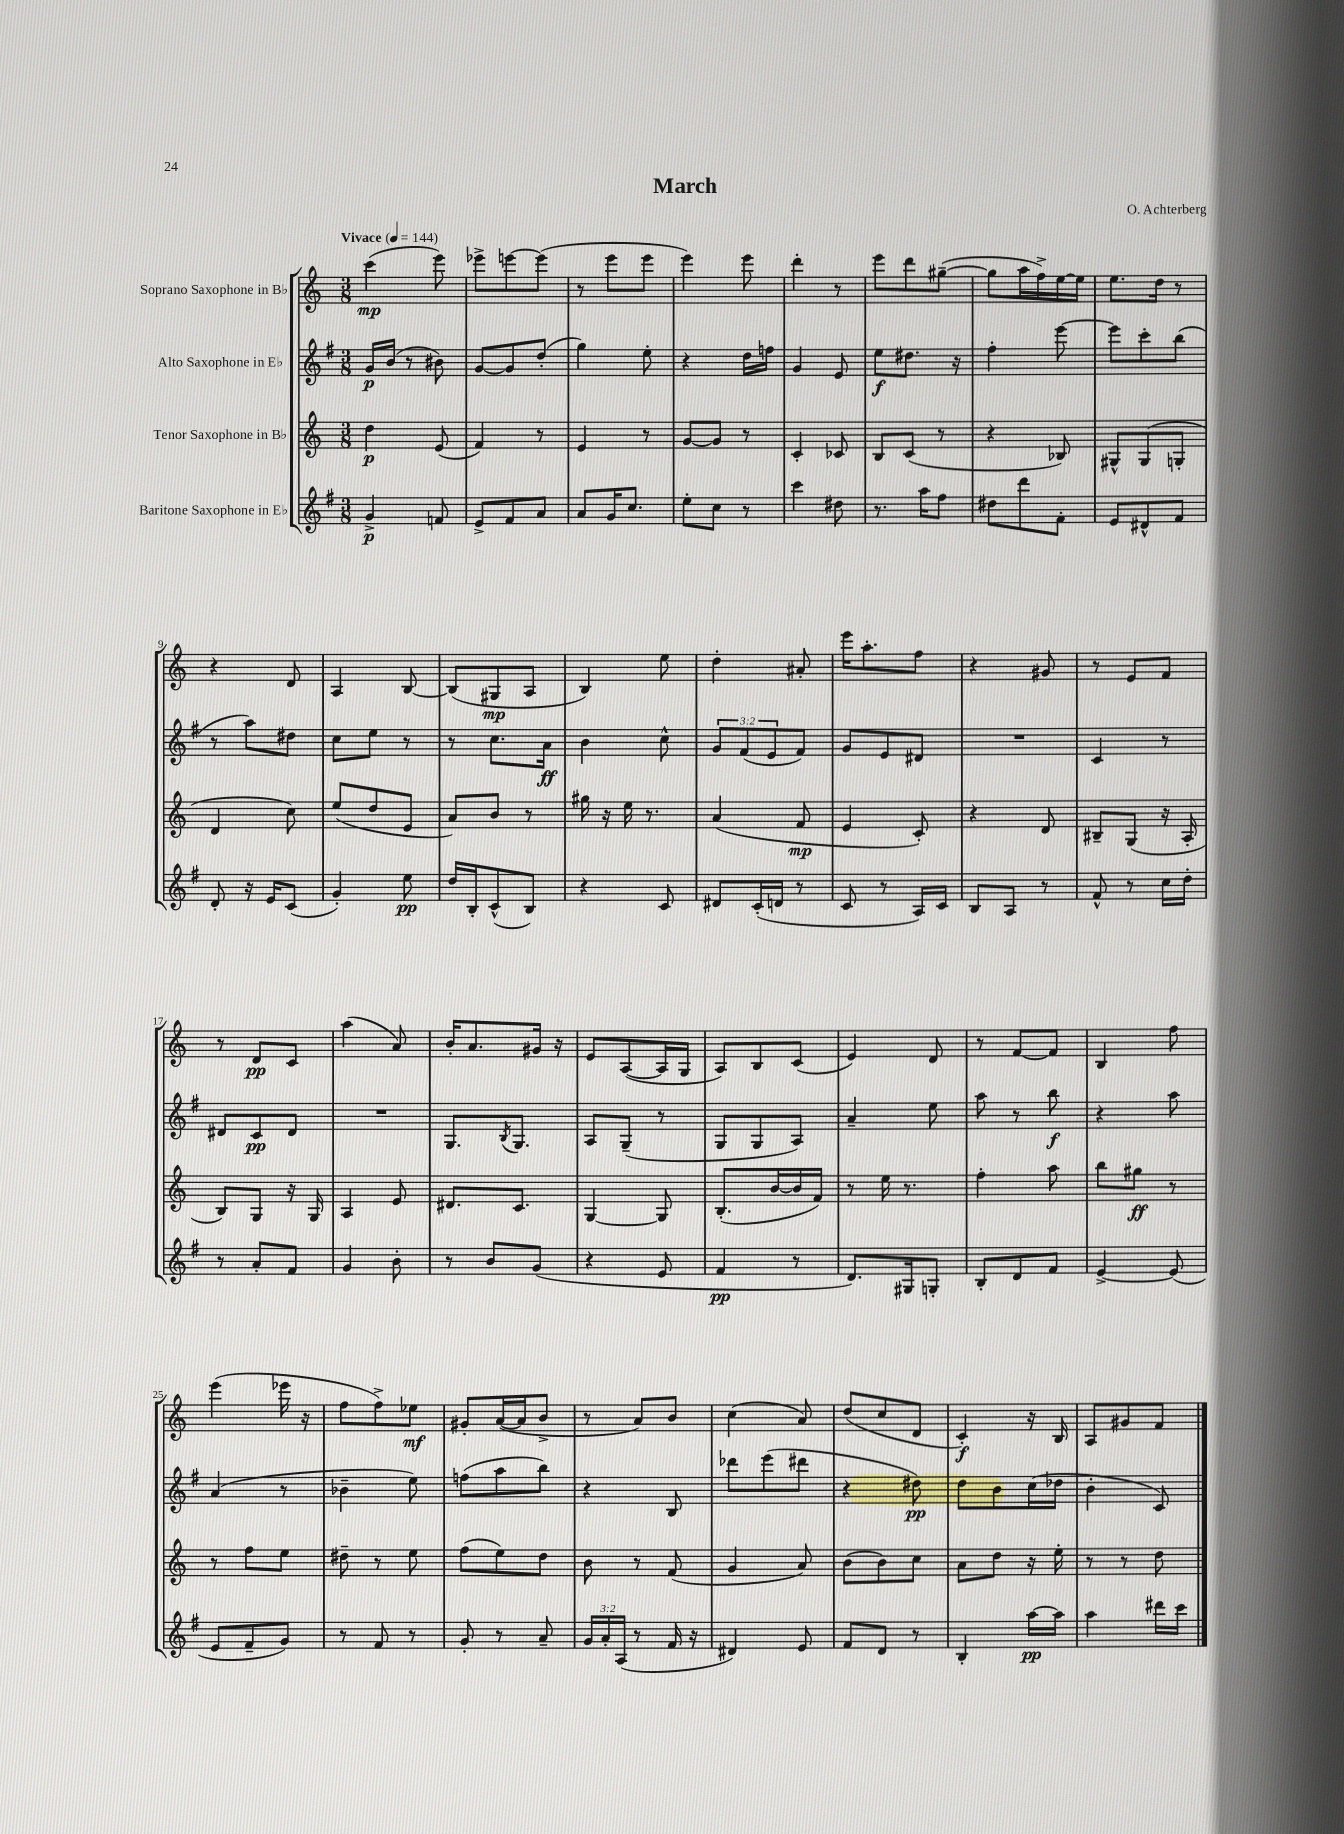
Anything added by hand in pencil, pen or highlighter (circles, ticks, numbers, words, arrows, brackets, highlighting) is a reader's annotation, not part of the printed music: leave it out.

**kern	**dynam	**kern	**dynam	**kern	**dynam	**kern	**dynam
*part4	*part4	*part3	*part3	*part2	*part2	*part1	*part1
*staff4	*staff4	*staff3	*staff3	*staff2	*staff2	*staff1	*staff1
*I"Baritone Saxophone in E♭	*	*I"Tenor Saxophone in B♭	*	*I"Alto Saxophone in E♭	*	*I"Soprano Saxophone in B♭	*
*clefG2	*	*clefG2	*	*clefG2	*	*clefG2	*
*k[f#]	*	*k[]	*	*k[f#]	*	*k[]	*
*M3/8	*	*M3/8	*	*M3/8	*	*M3/8	*
*MM144	*	*MM144	*	*MM144	*	*MM144	*
=1	=1	=1	=1	=1	=1	=1	=1
!	!	!	!	!	!	!LO:TX:a:B:t=Vivace	!
4g^/	p	4dd\	p	16g/LL	p	(4ccc\	mp
.	.	.	.	(16b/JJ	.	.	.
.	.	.	.	8r	.	.	.
8fn/	.	(8e/	.	8b#X\)	.	8eee\)	.
=2	=2	=2	=2	=2	=2	=2	=2
8e^/L	.	4f/)	.	[8g/L	.	8eee-X^\L	.
8f#/	.	.	.	8g/]	.	[8eeen\	.
8a/J	.	8r	.	(8dd'/J	.	(8eee\J]	.
=3	=3	=3	=3	=3	=3	=3	=3
8a/L	.	4e/	.	4gg\)	.	8r	.
16g/K	.	.	.	.	.	8eee\L	.
8.cc/J	.	.	.	.	.	.	.
.	.	8r	.	8ee'\	.	8eee\J	.
=4	=4	=4	=4	=4	=4	=4	=4
8ee'\L	.	[8g/L	.	4r	.	4eee\)	.
8cc\J	.	8g/J]	.	.	.	.	.
8r	.	8r	.	16dd\LL	.	8eee\	.
.	.	.	.	16ffn\JJ	.	.	.
=5	=5	=5	=5	=5	=5	=5	=5
4ccc\	.	4c'/	.	4g/	.	4ddd'\	.
8dd#X\	.	8c-X/	.	8e/	.	8r	.
=6	=6	=6	=6	=6	=6	=6	=6
8.r	.	8B/L	.	8ee\L	f	8eee\L	.
.	.	(8c/J	.	8.dd#X\J	.	8ddd\	.
16aa\KL	.	.	.	.	.	.	.
8ff#\J	.	8r	.	.	.	([8gg#X~\J	.
.	.	.	.	16r	.	.	.
=7	=7	=7	=7	=7	=7	=7	=7
8dd#X\L	.	4r	.	4ff#'\	.	8gg#\L]	.
8ddd\	.	.	.	.	.	16aa\L	.
.	.	.	.	.	.	16ff^\)	.
8f#'\J	.	8B-X/)	.	[8eee\	.	[16ee\	.
.	.	.	.	.	.	16ee\JJ]	.
=8	=8	=8	=8	=8	=8	=8	=8
8e/L	.	8G#X^^/L	.	8eee\L]	.	8.ee\L	.
8d#X^^/	.	(8G#/	.	8ccc'\	.	.	.
.	.	.	.	.	.	16dd\Jk	.
8f#/J	.	8Gn'/J	.	(8bb\J	.	8r	.
!!LO:LB:g=z
=9	=9	=9	=9	=9	=9	=9	=9
8d'/	.	4d/	.	8r	.	4r	.
16r	.	.	.	8aa\L)	.	.	.
16e/KL	.	.	.	.	.	.	.
(8c/J	.	8cc\)	.	8dd#X\J	.	8d/	.
=10	=10	=10	=10	=10	=10	=10	=10
4g'/)	.	(8ee/L	.	8cc\L	.	4A/	.
.	.	8dd/	.	8ee\J	.	.	.
8ee\	pp	8e/J	.	8r	.	[8B/	.
=11	=11	=11	=11	=11	=11	=11	=11
16dd/LL	.	8a/L)	.	8r	.	(8B/L]	.
16B'/J	.	.	.	.	.	.	.
(8c^^/	.	8b/J	.	8.cc\L	.	8G#X/	mp
8B/J)	.	8r	.	.	.	8A/J	.
.	.	.	.	16a\Jk	ff	.	.
=12	=12	=12	=12	=12	=12	=12	=12
4r	.	16gg#X\	.	4b\	.	4B/)	.
.	.	16r	.	.	.	.	.
.	.	16ee\	.	.	.	.	.
.	.	8.r	.	.	.	.	.
8c/	.	.	.	8cc^^\	.	8ee\	.
=13	=13	=13	=13	=13	=13	=13	=13
8d#X/L	.	(4a/	.	12g/L	.	4dd'\	.
.	.	.	.	(12f#/	.	.	.
(16c'/L	.	.	.	.	.	.	.
.	.	.	.	12e/	.	.	.
16dn/JJ	.	.	.	.	.	.	.
8r	.	8f/	mp	8f#/J)	.	8a#X'/	.
=14	=14	=14	=14	=14	=14	=14	=14
8c/	.	4e/	.	8g/L	.	16eee\KL	.
.	.	.	.	.	.	8.aa'\	.
8r	.	.	.	8e/	.	.	.
16A/LL)	.	8c'/)	.	8d#X/J	.	8ff\J	.
16c/JJ	.	.	.	.	.	.	.
=15	=15	=15	=15	=15	=15	=15	=15
8B/L	.	4r	.	4.r	.	4r	.
8A/J	.	.	.	.	.	.	.
8r	.	8d/	.	.	.	8g#X/	.
=16	=16	=16	=16	=16	=16	=16	=16
8f#^^/	.	8B#X~/L	.	4c/	.	8r	.
8r	.	(8G/J	.	.	.	8e/L	.
16cc\LL	.	16r	.	8r	.	8f/J	.
16dd'\JJ	.	16A'/	.	.	.	.	.
!!LO:LB:g=z
=17	=17	=17	=17	=17	=17	=17	=17
8r	.	8B/L)	.	8d#X/L	.	8r	.
8a'/L	.	8G/J	.	8c/	pp	8d/L	pp
8f#/J	.	16r	.	8d#/J	.	8c/J	.
.	.	16G/	.	.	.	.	.
=18	=18	=18	=18	=18	=18	=18	=18
4g/	.	4A/	.	4.r	.	(4aa\	.
8b'\	.	8e/	.	.	.	8a/)	.
=19	=19	=19	=19	=19	=19	=19	=19
8r	.	8.d#X/L	.	8.G/L	.	16b'/KL	.
.	.	.	.	.	.	8.a/	.
8b/L	.	.	.	.	.	.	.
.	.	.	.	8qB/	.	.	.
.	.	8.c/J	.	8.G/J	.	.	.
(8g/J	.	.	.	.	.	16g#X/Jk	.
.	.	.	.	.	.	16r	.
=20	=20	=20	=20	=20	=20	=20	=20
4r	.	[4G/	.	8A/L	.	8e/L	.
.	.	.	.	(8G~/J	.	([8A/	.
8e/	.	8G/]	.	8r	.	16A/L]	.
.	.	.	.	.	.	16G/JJ	.
=21	=21	=21	=21	=21	=21	=21	=21
4f#/	pp	(8.B'/L	.	8G/L	.	8A/L)	.
.	.	.	.	8G/	.	8B/	.
.	.	[16b/L	.	.	.	.	.
8r	.	16b/]	.	8A/J)	.	(8c/J	.
.	.	16f/JJ)	.	.	.	.	.
=22	=22	=22	=22	=22	=22	=22	=22
8.d/L)	.	8r	.	4a~/	.	4e/)	.
.	.	16ee\	.	.	.	.	.
16G#X/k	.	8.r	.	.	.	.	.
8Gn'/J	.	.	.	8ee\	.	8d/	.
=23	=23	=23	=23	=23	=23	=23	=23
8B'/L	.	4ff'\	.	8aa\	.	8r	.
8d/	.	.	.	8r	.	[8f/L	.
8f#/J	.	8aa\	.	8bb\	f	8f/J]	.
=24	=24	=24	=24	=24	=24	=24	=24
[4e^/	.	8bb\L	.	4r	.	4B/	.
.	.	8gg#X\J	ff	.	.	.	.
(8e/]	.	8r	.	8aa\	.	8ff\	.
!!LO:LB:g=z
=25	=25	=25	=25	=25	=25	=25	=25
8e/L	.	8r	.	(4a/	.	(4eee\	.
8f#~/	.	8ff\L	.	.	.	.	.
8g/J)	.	8ee\J	.	8r	.	16eee-X\	.
.	.	.	.	.	.	16r	.
=26	=26	=26	=26	=26	=26	=26	=26
8r	.	8dd#X~\	.	4b-X~\	.	8ff\L	.
8f#/	.	8r	.	.	.	8ff^\)	.
8r	.	8ee\	.	8ee\)	.	8ee-X\J	mf
=27	=27	=27	=27	=27	=27	=27	=27
8g'/	.	(8ff\L	.	(8ffn\L	.	8g#X'/L	.
8r	.	8ee\)	.	8aa\	.	([16a/L	.
.	.	.	.	.	.	16a/J]	.
8a~/	.	8dd\J	.	8bb\J)	.	8b^/J	.
=28	=28	=28	=28	=28	=28	=28	=28
24g/LL	.	8b\	.	4r	.	8r	.
24a'/	.	.	.	.	.	.	.
(24A/JJ	.	.	.	.	.	.	.
8r	.	8r	.	.	.	8a/L)	.
16f#/	.	(8f/	.	8B/	.	8b/J	.
16r	.	.	.	.	.	.	.
=29	=29	=29	=29	=29	=29	=29	=29
4d#X/)	.	4g/	.	8ddd-X\L	.	(4cc\	.
.	.	.	.	(8eee\	.	.	.
8e/	.	8a/)	.	8ddd#X\J	.	8a/)	.
=30	=30	=30	=30	=30	=30	=30	=30
8f#/L	.	(8b\L	.	4r	.	(8dd/L	.
8d/J	.	8b\)	.	.	.	8cc/	.
8r	.	8cc\J	.	8dd#X\)	pp	8d/J	.
=31	=31	=31	=31	=31	=31	=31	=31
4B'/	.	8a\L	.	8dd\L	.	4c'/)	f
.	.	8dd\J	.	8b\	.	.	.
[16aa\LL	pp	16r	.	(16cc\L	.	16r	.
16aa\JJ]	.	16ee'\	.	16dd-X\JJ	.	16B/	.
=32	=32	=32	=32	=32	=32	=32	=32
4aa\	.	8r	.	4b'\	.	8A/L	.
.	.	8r	.	.	.	8g#X/	.
16ddd#X\LL	.	8dd\	.	8c/)	.	8f/J	.
16ccc\JJ	.	.	.	.	.	.	.
==	==	==	==	==	==	==	==
*-	*-	*-	*-	*-	*-	*-	*-
